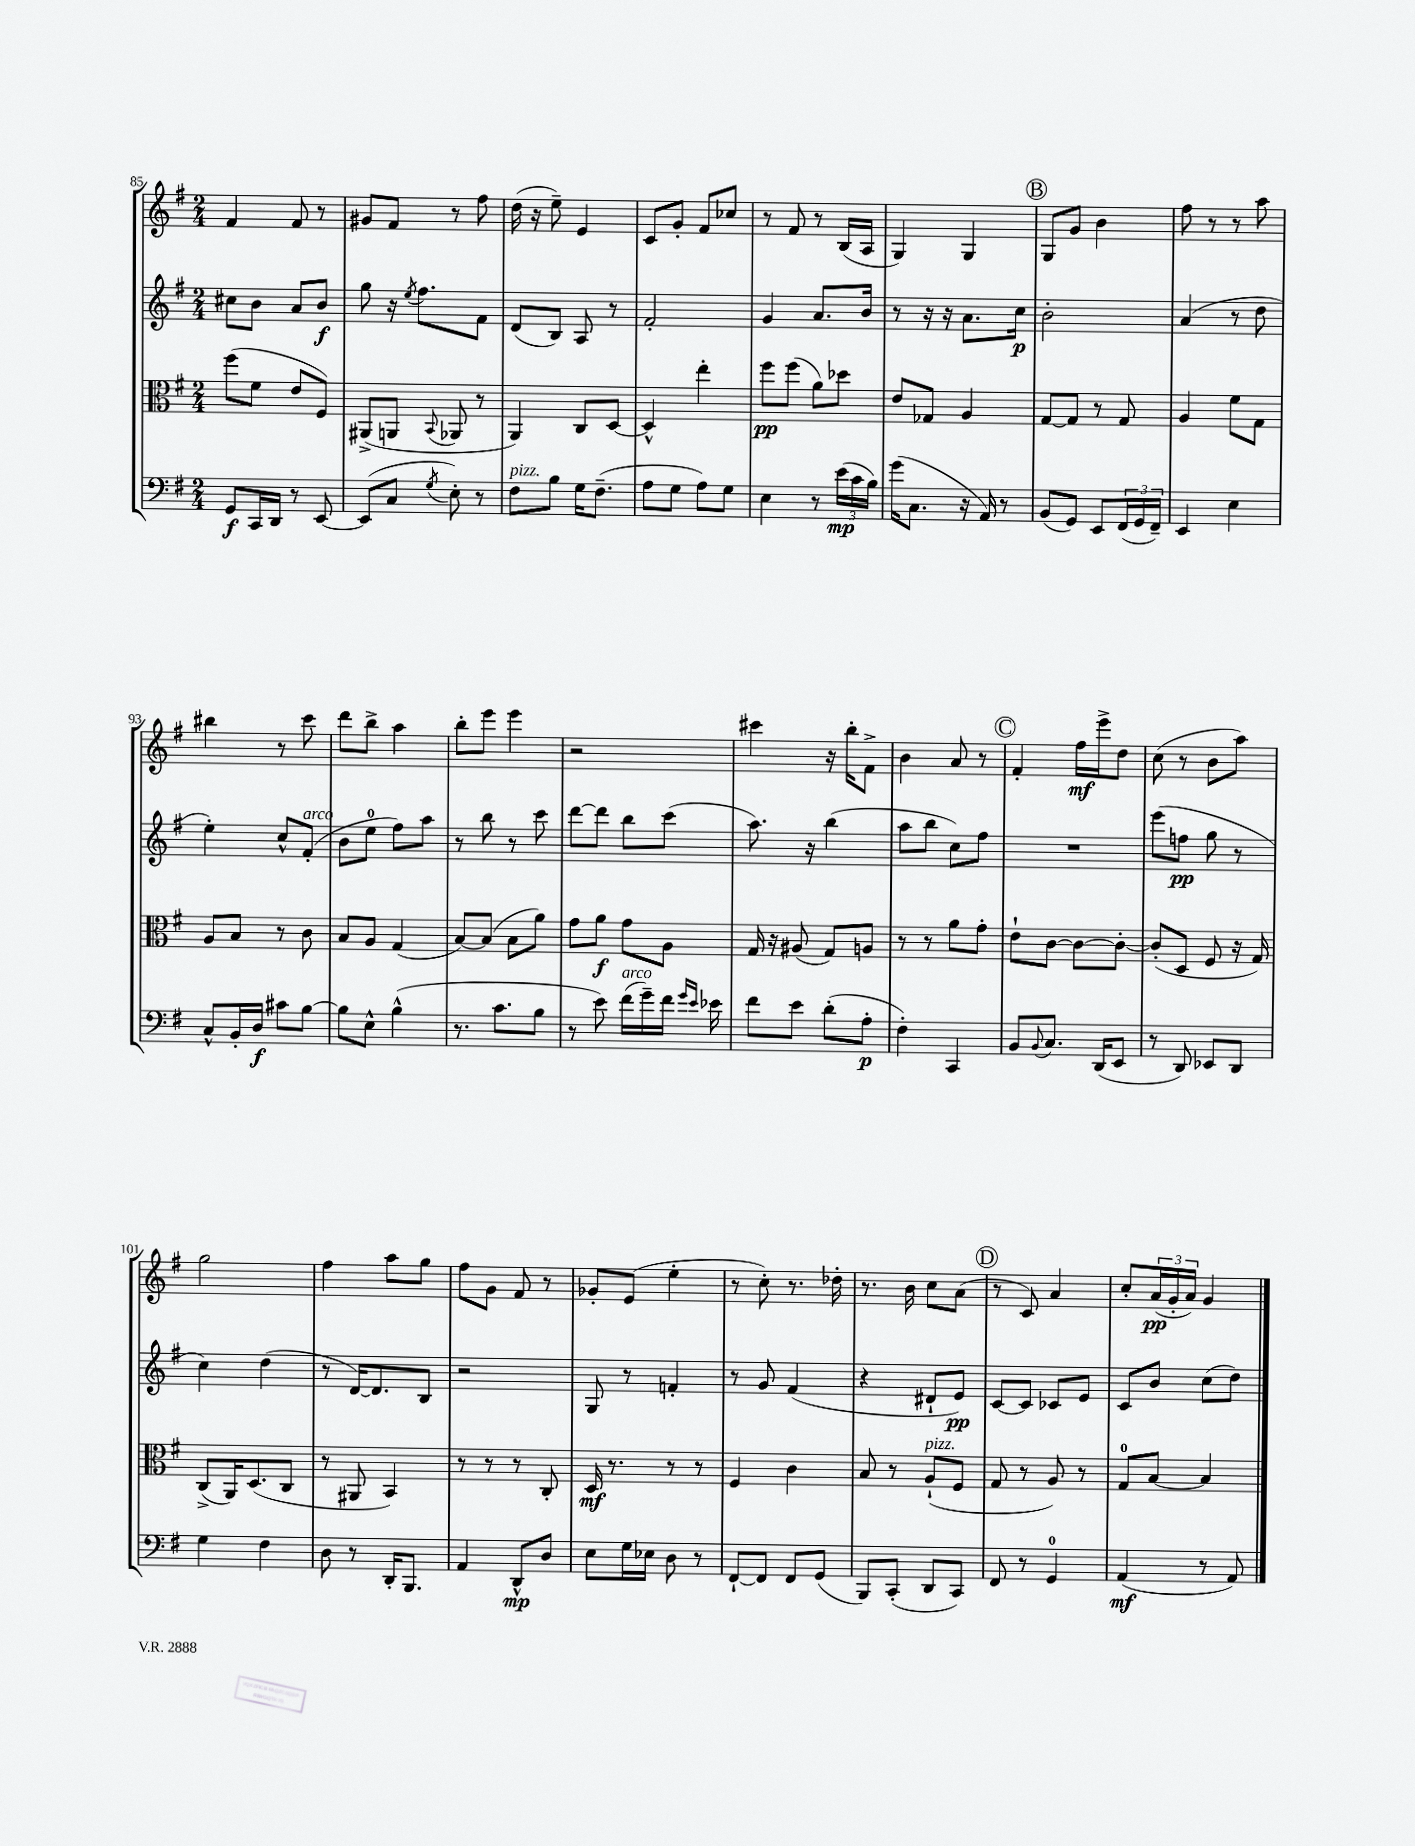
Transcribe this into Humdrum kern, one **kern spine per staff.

**kern	**kern	**kern	**kern
*staff4	*staff3	*staff2	*staff1
*clefF4	*clefC3	*clefG2	*clefG2
*k[f#]	*k[f#]	*k[f#]	*k[f#]
*M2/4	*M2/4	*M2/4	*M2/4
8GG	(8ff#	8cc#	4f#
16CC	8f#	8b	.
16DD	.	.	.
8r	8e	8a	8f#
[8EE	8F#)	8b	8r
=	=	=	=
(8EE]	(8AA#^	8gg	8g#
8C	8AA	16r	8f#
.	.	8qee	.
.	.	8.ff#	.
8qG	8qqBB	.	.
8E')	8AA-	.	8r
8r	8r	8f#	8ff#
=	=	=	=
8F#	4AA)	(8d	(16dd
.	.	.	16r
8B	.	8B)	8ee~)
16G	8C	8A	4e
(8.F#~	.	.	.
.	[8D	8r	.
=	=	=	=
8A	4D^^]	2f#'	8c
8G	.	.	8g'
8A)	4ee'	.	8f#
8G	.	.	8cc-
=	=	=	=
4E	8ff#	4g	8r
.	(8ff#	.	8f#
8r	8a)	8.a	8r
(24e	8dd-	.	(16B
24c	.	.	.
.	.	16b	16A
24B)	.	.	.
=	=	=	=
(16g	8e	8r	4G)
8.C	.	.	.
.	8G-	16r	.
.	.	16r	.
16r	4A	8.a	4G
16AA)	.	.	.
8r	.	.	.
.	.	16cc	.
=	=	=	=
(8BB	[8G	2b'	8G
8GG)	8G]	.	8g
8EE	8r	.	4b
(24FF#	8G	.	.
24GG	.	.	.
24FF#~)	.	.	.
=	=	=	=
4EE	4A	(4a	8ff#
.	.	.	8r
4E	8f#	8r	8r
.	8G	8dd	8aa
=	=	=	=
8C^^	8A	4ee')	4bb#
16BB'	8B	.	.
16D	.	.	.
8c#	8r	8cc^^	8r
[8B	8c	(8f#'	8ccc
=	=	=	=
8B]	8B	8b	8ddd
8E^^	8A	8ee	8bb^
(4B^^	(4G	8ff#)	4aa
.	.	8aa	.
=	=	=	=
8.r	[8B)	8r	8bb'
.	(8B]	8bb	8eee
8.c	.	.	.
.	8B	8r	4eee
8B	8a)	8ccc	.
=	=	=	=
8r	8g	[8ddd	2r
8e)	8a	8ddd]	.
(16f#	8g	8bb	.
16g~)	.	.	.
16f#	8A	(8ccc	.
16qqg	.	.	.
16qqe	.	.	.
16e-	.	.	.
=	=	=	=
8f#	16G	8.aa)	4ccc#
.	16r	.	.
8e	(8A#	.	.
.	.	16r	.
(8d'	8G)	(4bb	16r
.	.	.	16bb'
8A'	8A	.	8f#^
=	=	=	=
4F#')	8r	8aa	4b
.	8r	8bb	.
4CC	8a	8cc)	8a
.	8g'	8ff#	8r
=	=	=	=
8BB	8e`	2r	4f#'
8qqBB	.	.	.
8.C	[8c	.	.
.	8c_	.	16ff#
(16DD	.	.	16eee^
8EE	8c'_	.	8dd
=	=	=	=
8r	(8c']	(8eee	(8cc
8DD)	8D	8ff	8r
8EE-	8F#	8gg	8b
8DD	16r	8r	8aa)
.	16G)	.	.
=	=	=	=
4G	(8C^	4cc)	2gg
.	16AA)	.	.
.	(8.D	.	.
4F#	.	(4dd	.
.	8C	.	.
=	=	=	=
8D	8r	8r	4ff#
8r	8AA#	[16d)	.
.	.	8.d]	.
16DD'	4BB)	.	8aa
8.BBB	.	.	.
.	.	8B	8gg
=	=	=	=
4AA	8r	2r	8ff#
.	8r	.	8g
8DD^^	8r	.	8f#
8D	8C'	.	8r
=	=	=	=
8E	16D	8G	8g-'
.	8.r	.	.
16G	.	8r	(8e
16E-	.	.	.
8D	8r	4f'	4ee'
8r	8r	.	.
=	=	=	=
[8FF#`	4F#	8r	8r
8FF#]	.	8g	8cc')
8FF#	4c	(4f#	8.r
(8GG	.	.	.
.	.	.	16dd-'
=	=	=	=
8BBB)	8B	4r	8.r
(8CC'	8r	.	.
.	.	.	16b
8DD	(8A`	8d#`	8cc
8CC)	8F#	8e)	(8a
=	=	=	=
8FF#	8G	[8c	8r
8r	8r	8c]	8c)
4GG	8A)	8c-	4a
.	8r	8e	.
=	=	=	=
(4AA	8G	8c	8cc'
.	[8B	8b	(24a
.	.	.	24g'
.	.	.	24a)
8r	4B]	(8cc	4g
8AA)	.	8dd)	.
==	==	==	==
*-	*-	*-	*-
